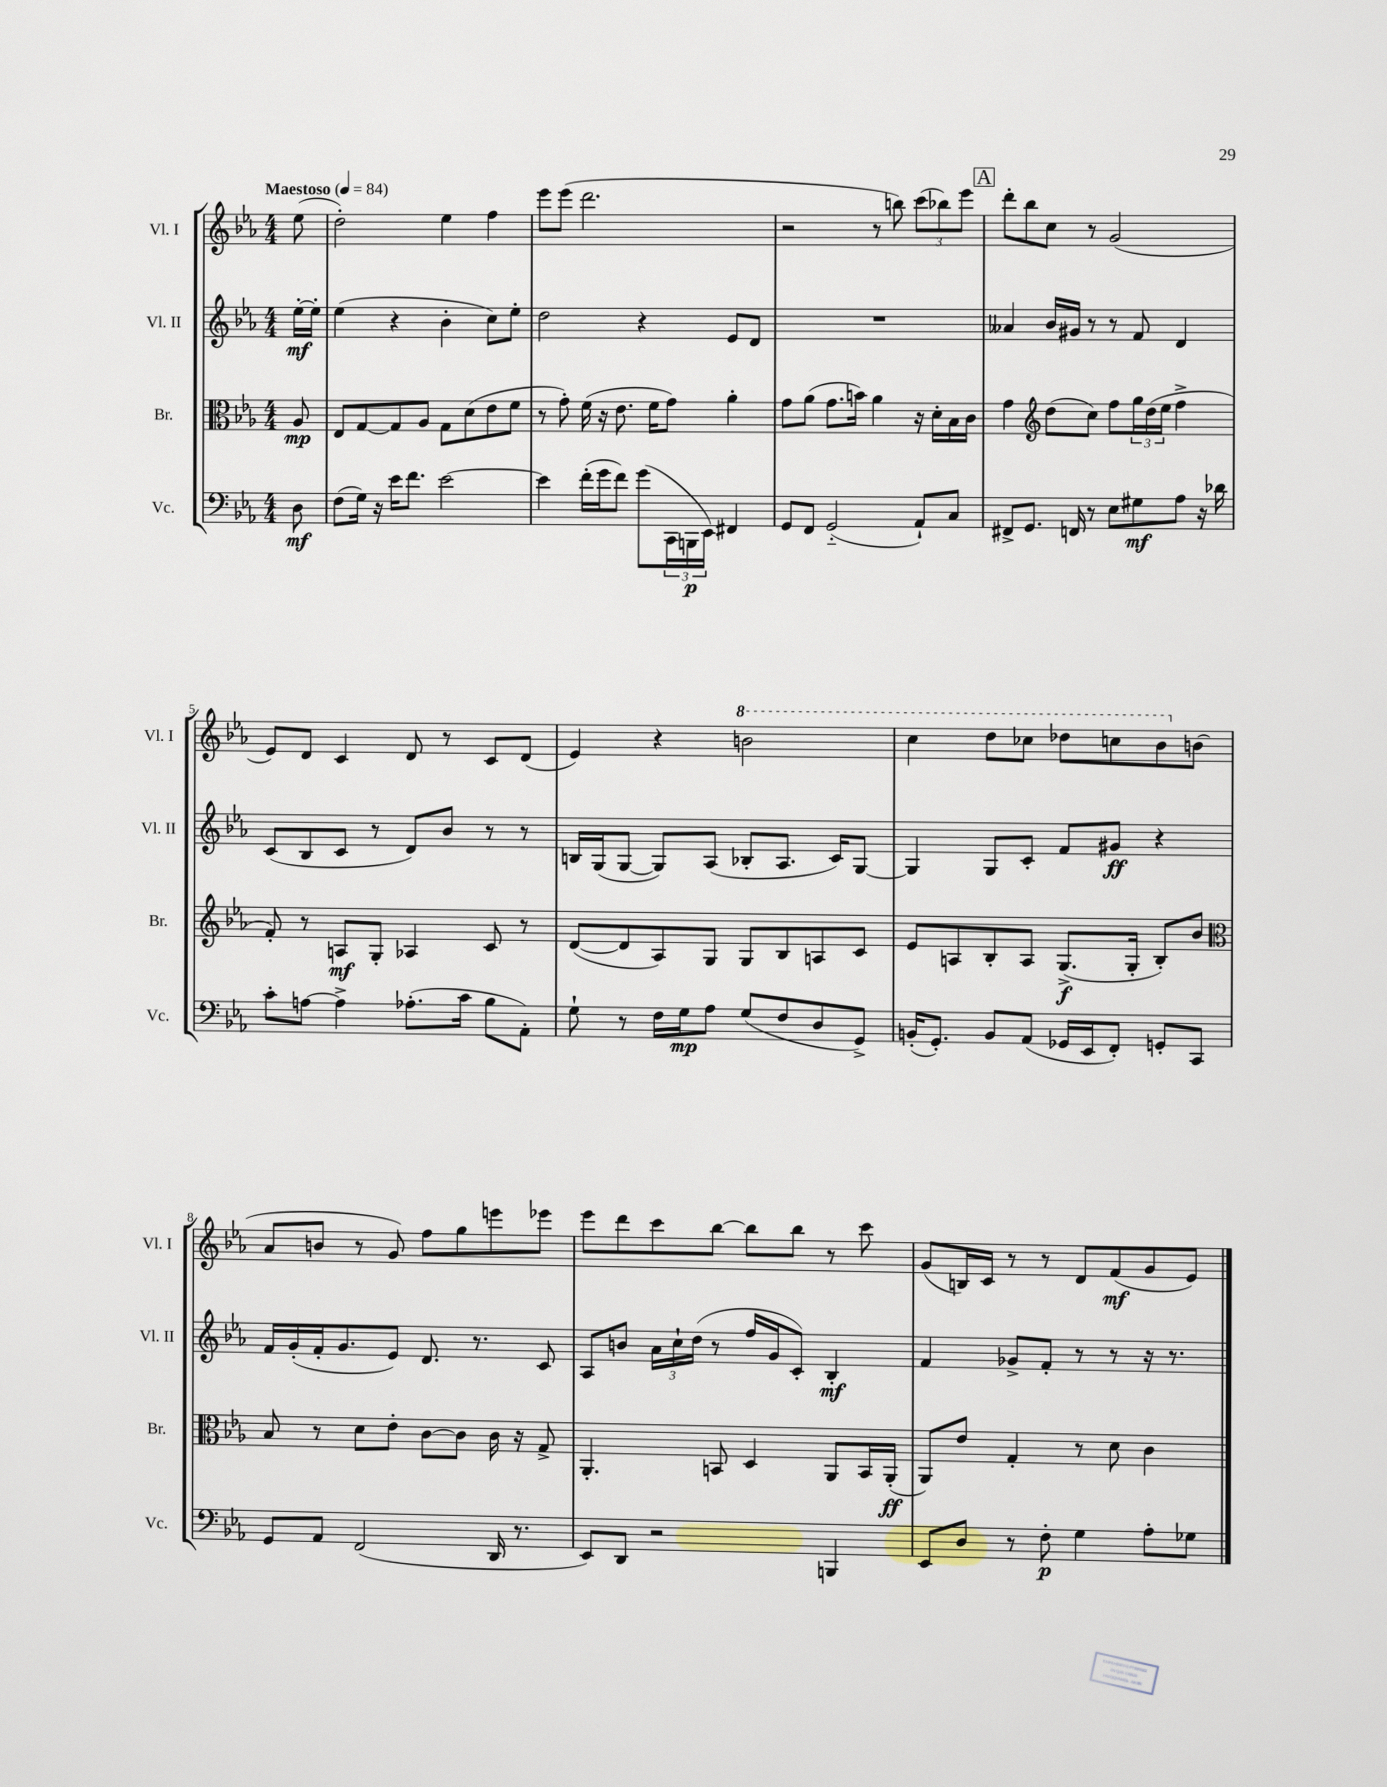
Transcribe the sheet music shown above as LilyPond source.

<<
\new StaffGroup <<
\new Staff = "s0" \with { instrumentName = "Vl. I" shortInstrumentName = "Vl. I" } {
    \clef treble \key ees \major \numericTimeSignature \time 4/4 \partial 8 \tempo "Maestoso" 4 = 84
    ees''8( |
    d''2-.) ees''4 f''4 |
    ees'''8 ees'''8( d'''2. |
    r2 r8 b''8) \tuplet 3/2 { c'''8( bes''8) ees'''8 } |
    \mark \markup { \box "A" } d'''8-. bes''8 c''8 r8 g'2( |
    ees'8) d'8 c'4 d'8 r8 c'8 d'8( |
    ees'4) r4 \ottava #1 b''2 |
    c'''4 d'''8 ces'''8 des'''8 c'''8 bes''8 \ottava #0 b'8( |
    aes'8 b'8 r8 g'8) f''8 g''8 e'''8 ees'''8 |
    ees'''8 d'''8 c'''8 bes''8~ bes''8 bes''8 r8 c'''8 |
    g'8( b16) c'16 r8 r8 d'8 f'8\mf( g'8 ees'8) \bar "|." |
}
\new Staff = "s1" \with { instrumentName = "Vl. II" shortInstrumentName = "Vl. II" } {
    \clef treble \key ees \major \numericTimeSignature \time 4/4 \partial 8
    ees''16~-.\mf ees''16-. |
    ees''4( r4 bes'4-. c''8) ees''8-. |
    d''2 r4 ees'8 d'8 |
    R1 |
    \mark \markup { \box "A" } aeses'4 bes'16 gis'16 r8 r8 f'8 d'4 |
    c'8( bes8 c'8 r8 d'8) bes'8 r8 r8 |
    b16 g16( g8~ g8) aes8( bes8-. aes8. c'16) g8~ |
    g4 g8 c'8-. f'8 gis'8\ff r4 |
    f'16 g'16-.( f'16-. g'8. ees'8) d'8. r8. c'8 |
    aes8 b'8 \tuplet 3/2 { aes'16 c''16-! d''16( } r8 f''16 g'16 c'8-.) bes4-.\mf |
    f'4 ges'8-> f'8-. r8 r8 r16 r8. \bar "|." |
}
\new Staff = "s2" \with { instrumentName = "Br." shortInstrumentName = "Br." } {
    \clef alto \key ees \major \numericTimeSignature \time 4/4 \partial 8
    aes8\mp |
    ees8 g8~ g8 aes8 g8 d'8( ees'8 f'8 |
    r8 g'8-.) f'16( r16 ees'8. f'16 g'8) aes'4-. |
    g'8 aes'8( g'8. b'16) aes'4 r16 d'16-. bes16 c'16 |
    \mark \markup { \box "A" } g'4 \clef treble d''8( c''8) f''8 \tuplet 3/2 { g''16 d''16( ees''16 } f''4-> |
    f'8-.) r8 a8\mf g8-. aes4 c'8 r8 |
    d'8~( d'8 aes8) g8 g8 bes8 a8 c'8 |
    ees'8 a8 bes8-. a8 g8.->\f( g16-. bes8-.) bes'8 |
    \clef alto bes8 r8 d'8 ees'8-. c'8~ c'8 c'16 r16 g8-> |
    aes,4.-. b,8 d4 aes,8 b,16 aes,16-.\ff( |
    aes,8) ees'8 g4-. r8 d'8 c'4 \bar "|." |
}
\new Staff = "s3" \with { instrumentName = "Vc." shortInstrumentName = "Vc." } {
    \clef bass \key ees \major \numericTimeSignature \time 4/4 \partial 8
    d8\mf |
    f8( g16) r16 ees'16 f'8. ees'2~ |
    ees'4 f'16-.( g'16 f'8) g'8( \tuplet 3/2 { c,16 b,,16\p ees,16) } fis,4 |
    g,8 f,8 g,2-_( aes,8-!) c8 |
    \mark \markup { \box "A" } fis,8-> g,8. f,16 r8 ees8 gis8\mf aes8 r16 des'16 |
    c'8-. a8~ a4-> aes8.-.( c'16 bes8 aes,8-.) |
    g8-! r8 f16 g16\mp aes8 g8( f8 d8 g,8->) |
    b,16-.( g,8.-.) b,8 aes,8( ges,16 ees,16 f,8-.) g,8-. c,8 |
    g,8 aes,8 f,2( d,16 r8. |
    ees,8) d,8 r2 b,,4 |
    ees,8 d8 r8 f8-.\p g4 aes8-. ges8 \bar "|." |
}
>>
>>
